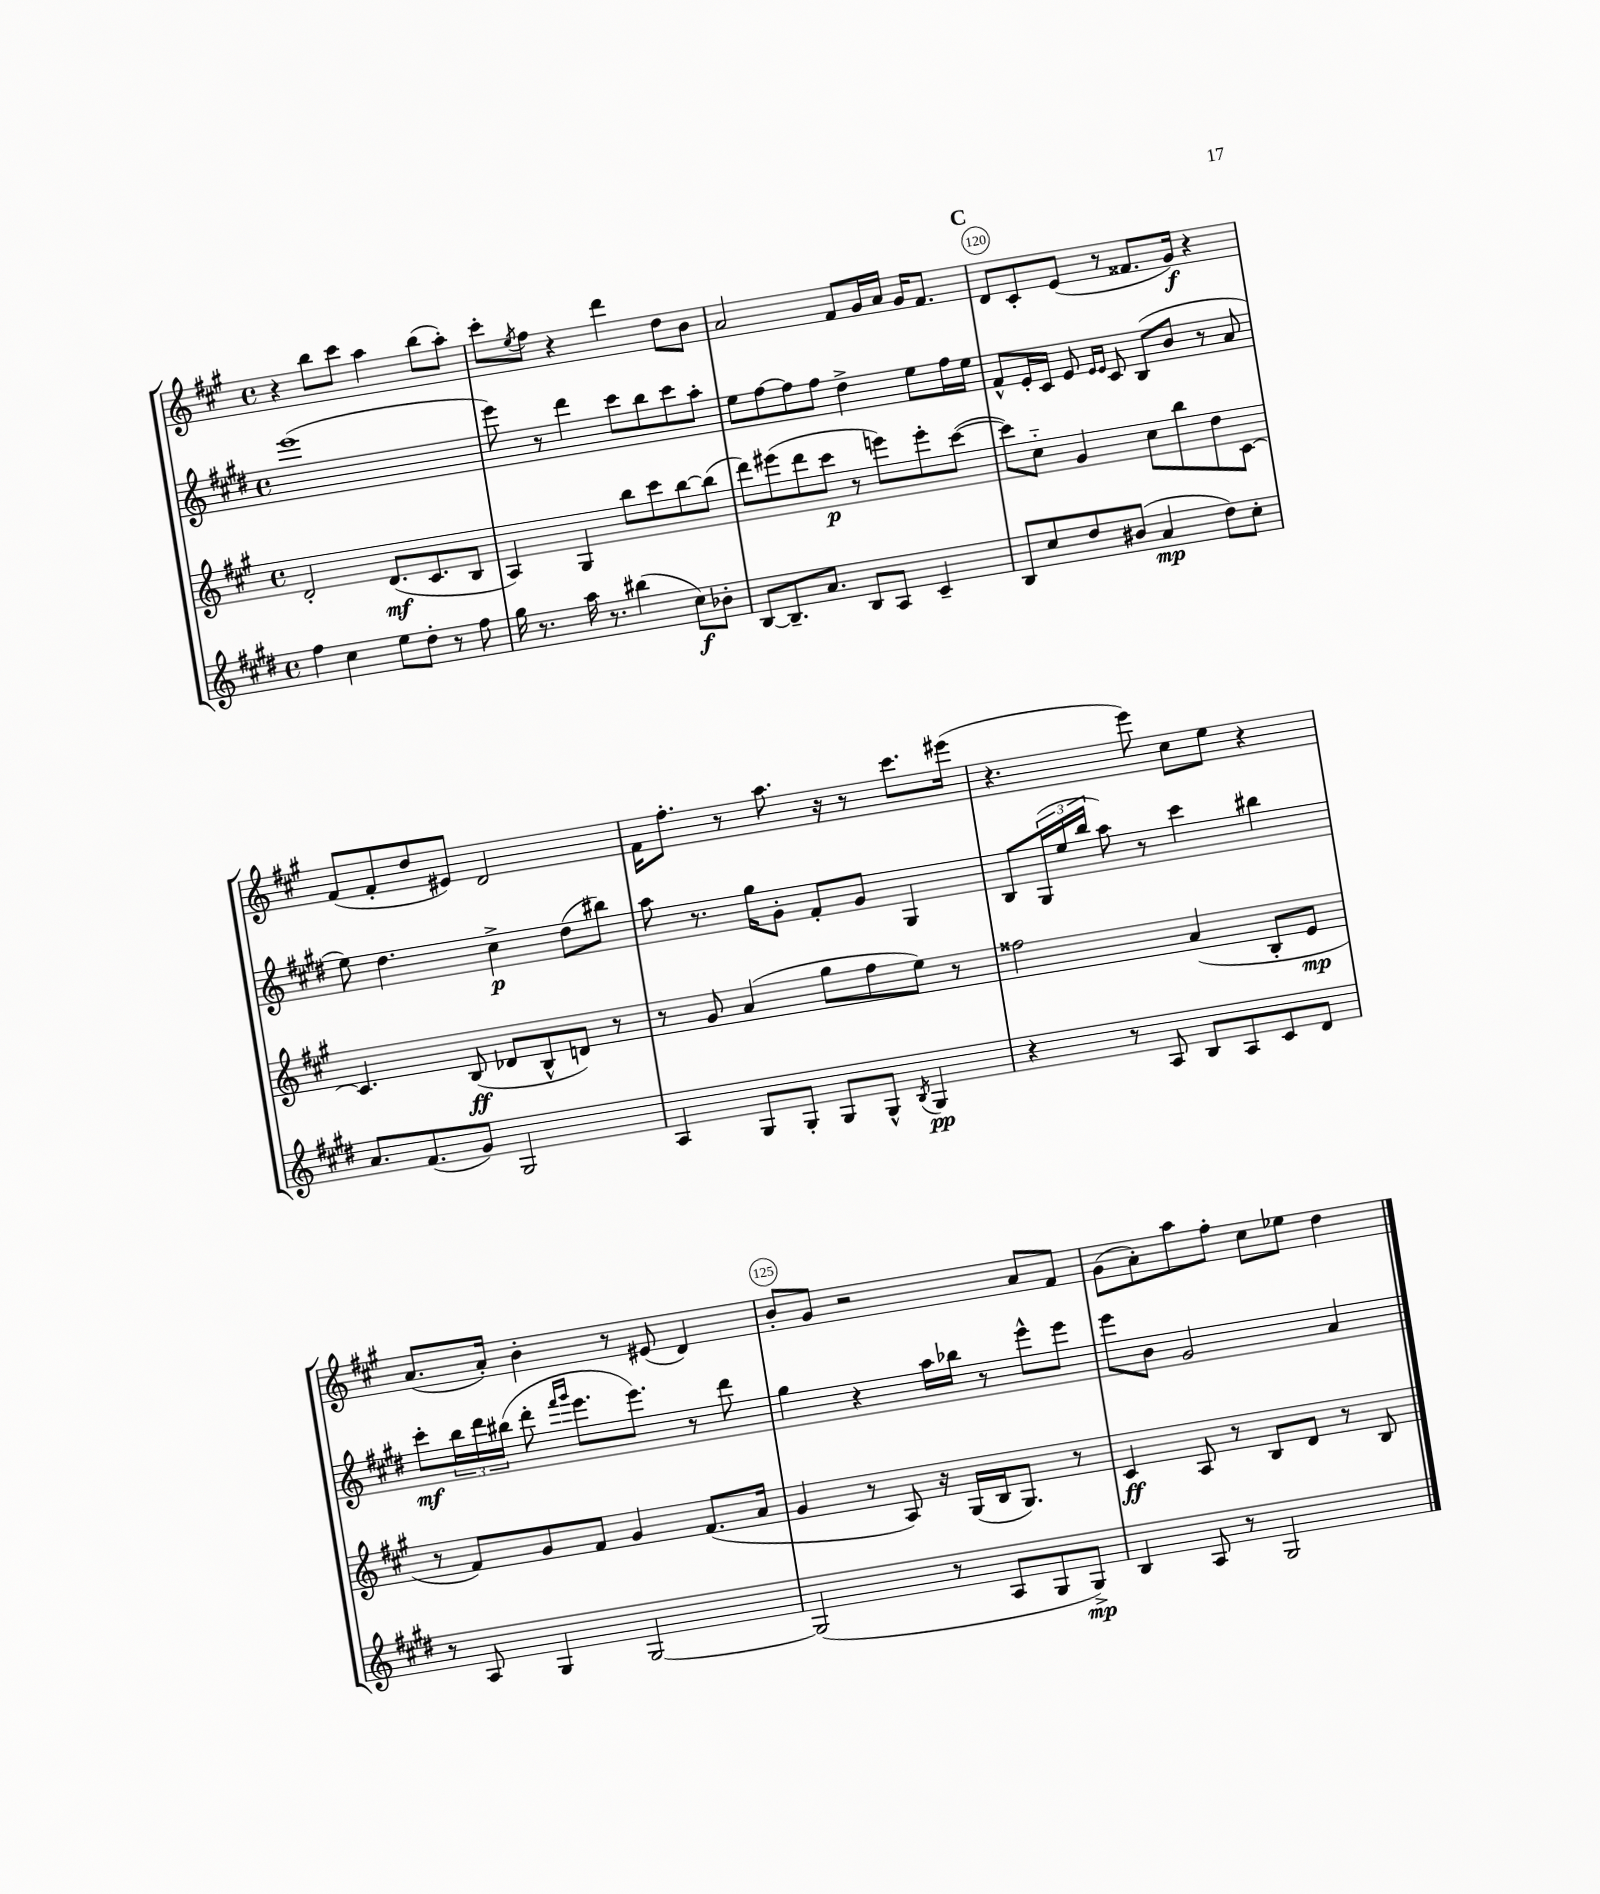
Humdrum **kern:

**kern	**dynam	**kern	**dynam	**kern	**dynam	**kern	**dynam
*part4	*part4	*part3	*part3	*part2	*part2	*part1	*part1
*staff4	*staff4	*staff3	*staff3	*staff2	*staff2	*staff1	*staff1
*clefG2	*	*clefG2	*	*clefG2	*	*clefG2	*
*k[f#c#g#d#]	*	*k[f#c#g#]	*	*k[f#c#g#d#]	*	*k[f#c#g#]	*
*M4/4	*	*M4/4	*	*M4/4	*	*M4/4	*
*met(c)	*	*met(c)	*	*met(c)	*	*met(c)	*
=117	=117	=117	=117	=117	=117	=117	=117
4ff#\	.	2d'/	.	(1eee	.	4r	.
4cc#\	.	.	.	.	.	8bb\L	.
.	.	.	.	.	.	8ccc#\J	.
8ee\L	.	(8.d/L	mf	.	.	4aa\	.
8dd#'\J	.	.	.	.	.	.	.
.	.	8.c#/	.	.	.	.	.
8r	.	.	.	.	.	(8bb\L	.
8ff#\	.	8B/J	.	.	.	8aa'\J)	.
=118	=118	=118	=118	=118	=118	=118	=118
16gg#\	.	4A/)	.	8eee\)	.	8ccc#'\L	.
8.r	.	.	.	.	.	.	.
.	.	.	.	.	.	8qee/	.
.	.	.	.	8r	.	8ff#\J	.
16aa\	.	4G#/	.	4ddd#\	.	4r	.
8.r	.	.	.	.	.	.	.
(4bb#X\	.	8bb\L	.	8ccc#\L	.	4ddd\	.
.	.	8ccc#\	.	8bb\	.	.	.
8cc#\L)	f	[8bb\	.	8ccc#\	.	8dd\L	.
8b-X'\J	.	(8bb\J]	.	8aa'\J	.	8b\J	.
=119	=119	=119	=119	=119	=119	=119	=119
[8B/L	.	8ddd\L)	.	8ee\L	.	2a/	.
8.B~/]	.	(8eee#X\	.	[8ff#\	.	.	.
.	.	8ddd\	.	8ff#\]	.	.	.
8.a/J	.	.	.	.	.	.	.
.	.	8ccc#\J	p	8ff#\J	.	.	.
8B/L	.	8r	.	4dd#^\	.	8f#/L	.
8A/J	.	8eeen\L)	.	.	.	16g#/L	.
.	.	.	.	.	.	16a/JJ	.
4c#~/	.	8eee'\	.	8ee\L	.	16g#/KL	.
.	.	.	.	.	.	8.f#/J	.
.	.	([8ccc#\J	.	16ff#\L	.	.	.
.	.	.	.	16ee\JJ	.	.	.
!!LO:REH:place=s1:t=C
=120	=120	=120	=120	=120	=120	=120	=120
8B/L	.	8ccc#\L])	.	8f#^^/L	.	8d/L	.
8cc#/	.	8cc#\J	.	16e'/L	.	8c#'/	.
.	.	.	.	16c#/JJ	.	.	.
8dd#/	.	4g#/	.	8e/	.	(8e/J	.
.	.	.	.	16qqe/LL	.	.	.
.	.	.	.	16qqe/JJ	.	.	.
(8b#X/J	.	.	.	8c#/	.	8r	.
4a/	mp	8cc#\L	.	(8B/L	.	8.f##X/L	.
.	.	8bb\	.	8b/J	.	.	.
.	.	.	.	.	.	16g#/Jk)	f
8dd#\L)	.	8dd\	.	8r	.	4r	.
8cc#'\J	.	[8c#\J	.	8a/	.	.	.
!!LO:LB:g=z
=121	=121	=121	=121	=121	=121	=121	=121
8.a/L	.	4.c#/]	.	8ee\)	.	(8f#/L	.
.	.	.	.	4.dd#\	.	8f#'/	.
(8.f#/	.	.	.	.	.	.	.
.	.	.	.	.	.	8dd/	.
8g#/J)	.	(8B/	ff	.	.	8e#X/J)	.
2G#/	.	8d-X/L	.	4cc#^\	p	2d/	.
.	.	8B^^/	.	.	.	.	.
.	.	8dn/J)	.	(8dd#\L	.	.	.
.	.	8r	.	8bb#X\J)	.	.	.
=122	=122	=122	=122	=122	=122	=122	=122
4A/	.	8r	.	8aa\	.	16f#\KL	.
.	.	.	.	.	.	8.ff#'\J	.
.	.	8g#/	.	8.r	.	.	.
8G#/L	.	(4a/	.	.	.	8r	.
.	.	.	.	16gg#\KL	.	.	.
8G#'/J	.	.	.	8g#'\J	.	8.aa\	.
8G#/L	.	8gg#\L	.	8f#'/L	.	.	.
.	.	.	.	.	.	16r	.
8G#^^/J	.	8ff#\	.	8g#/J	.	8r	.
8qB/	.	.	.	.	.	.	.
4G#/	pp	8ee\J)	.	4G#/	.	8.ccc#\L	.
.	.	8r	.	.	.	.	.
.	.	.	.	.	.	(16eee#X\Jk	.
=123	=123	=123	=123	=123	=123	=123	=123
4r	.	2ff##X\	.	8B/L	.	4.r	.
.	.	.	.	(24G#/L	.	.	.
.	.	.	.	24ee/	.	.	.
.	.	.	.	24bb/JJ	.	.	.
8r	.	.	.	8aa\)	.	.	.
8A/	.	.	.	8r	.	8eee\)	.
8B/L	.	(4a/	.	4ccc#\	.	8cc#\L	.
8A/	.	.	.	.	.	8ee\J	.
8c#/	.	8B'/L	.	4bb#X\	.	4r	.
8d#/J	.	8e/J	mp	.	.	.	.
!!LO:LB:g=z
=124	=124	=124	=124	=124	=124	=124	=124
8r	.	8r	.	8ccc#'\L	mf	(8.a/L	.
8A/	.	8f#/L)	.	24bb\L	.	.	.
.	.	.	.	24ddd#\	.	.	.
.	.	.	.	.	.	16a'/Jk)	.
.	.	.	.	(24bb#X\JJ	.	.	.
4G#/	.	8g#/	.	8ddd#'\	.	4b'\	.
.	.	.	.	16qqfff#/LL	.	.	.
.	.	.	.	16qqggg#/JJ	.	.	.
.	.	8f#/J	.	8.eee\L	.	.	.
[2G#/	.	4g#/	.	.	.	8r	.
.	.	.	.	8.eee\J)	.	.	.
.	.	.	.	.	.	(8e#X/	.
.	.	(8.f#/L	.	8r	.	4d/)	.
.	.	.	.	8ddd#\	.	.	.
.	.	16a/Jk	.	.	.	.	.
=125	=125	=125	=125	=125	=125	=125	=125
(2G#/]	.	4g#/	.	4gg#\	.	8b'/L	.
.	.	.	.	.	.	8g#/J	.
.	.	8r	.	4r	.	2r	.
.	.	8A/)	.	.	.	.	.
8r	.	16r	.	16aa\LL	.	.	.
.	.	(16G#/LL	.	16bb-X\JJ	.	.	.
8A/L	.	16B/J	.	8r	.	.	.
.	.	8.G#/J)	.	.	.	.	.
8G#/	.	.	.	8eee^^\L	.	8a/L	.
8G#^/J)	mp	8r	.	8eee\J	.	8f#/J	.
=126	=126	=126	=126	=126	=126	=126	=126
4B/	.	4c#/	ff	8eee\L	.	(8g#\L	.
.	.	.	.	8b\J	.	8a'\)	.
8A/	.	8A/	.	2g#/	.	8aa\	.
8r	.	8r	.	.	.	8ff#'\J	.
2G#/	.	8B/L	.	.	.	8cc#\L	.
.	.	8d/J	.	.	.	8ee-X\J	.
.	.	8r	.	4a/	.	4dd\	.
.	.	8B/	.	.	.	.	.
==	==	==	==	==	==	==	==
*-	*-	*-	*-	*-	*-	*-	*-
